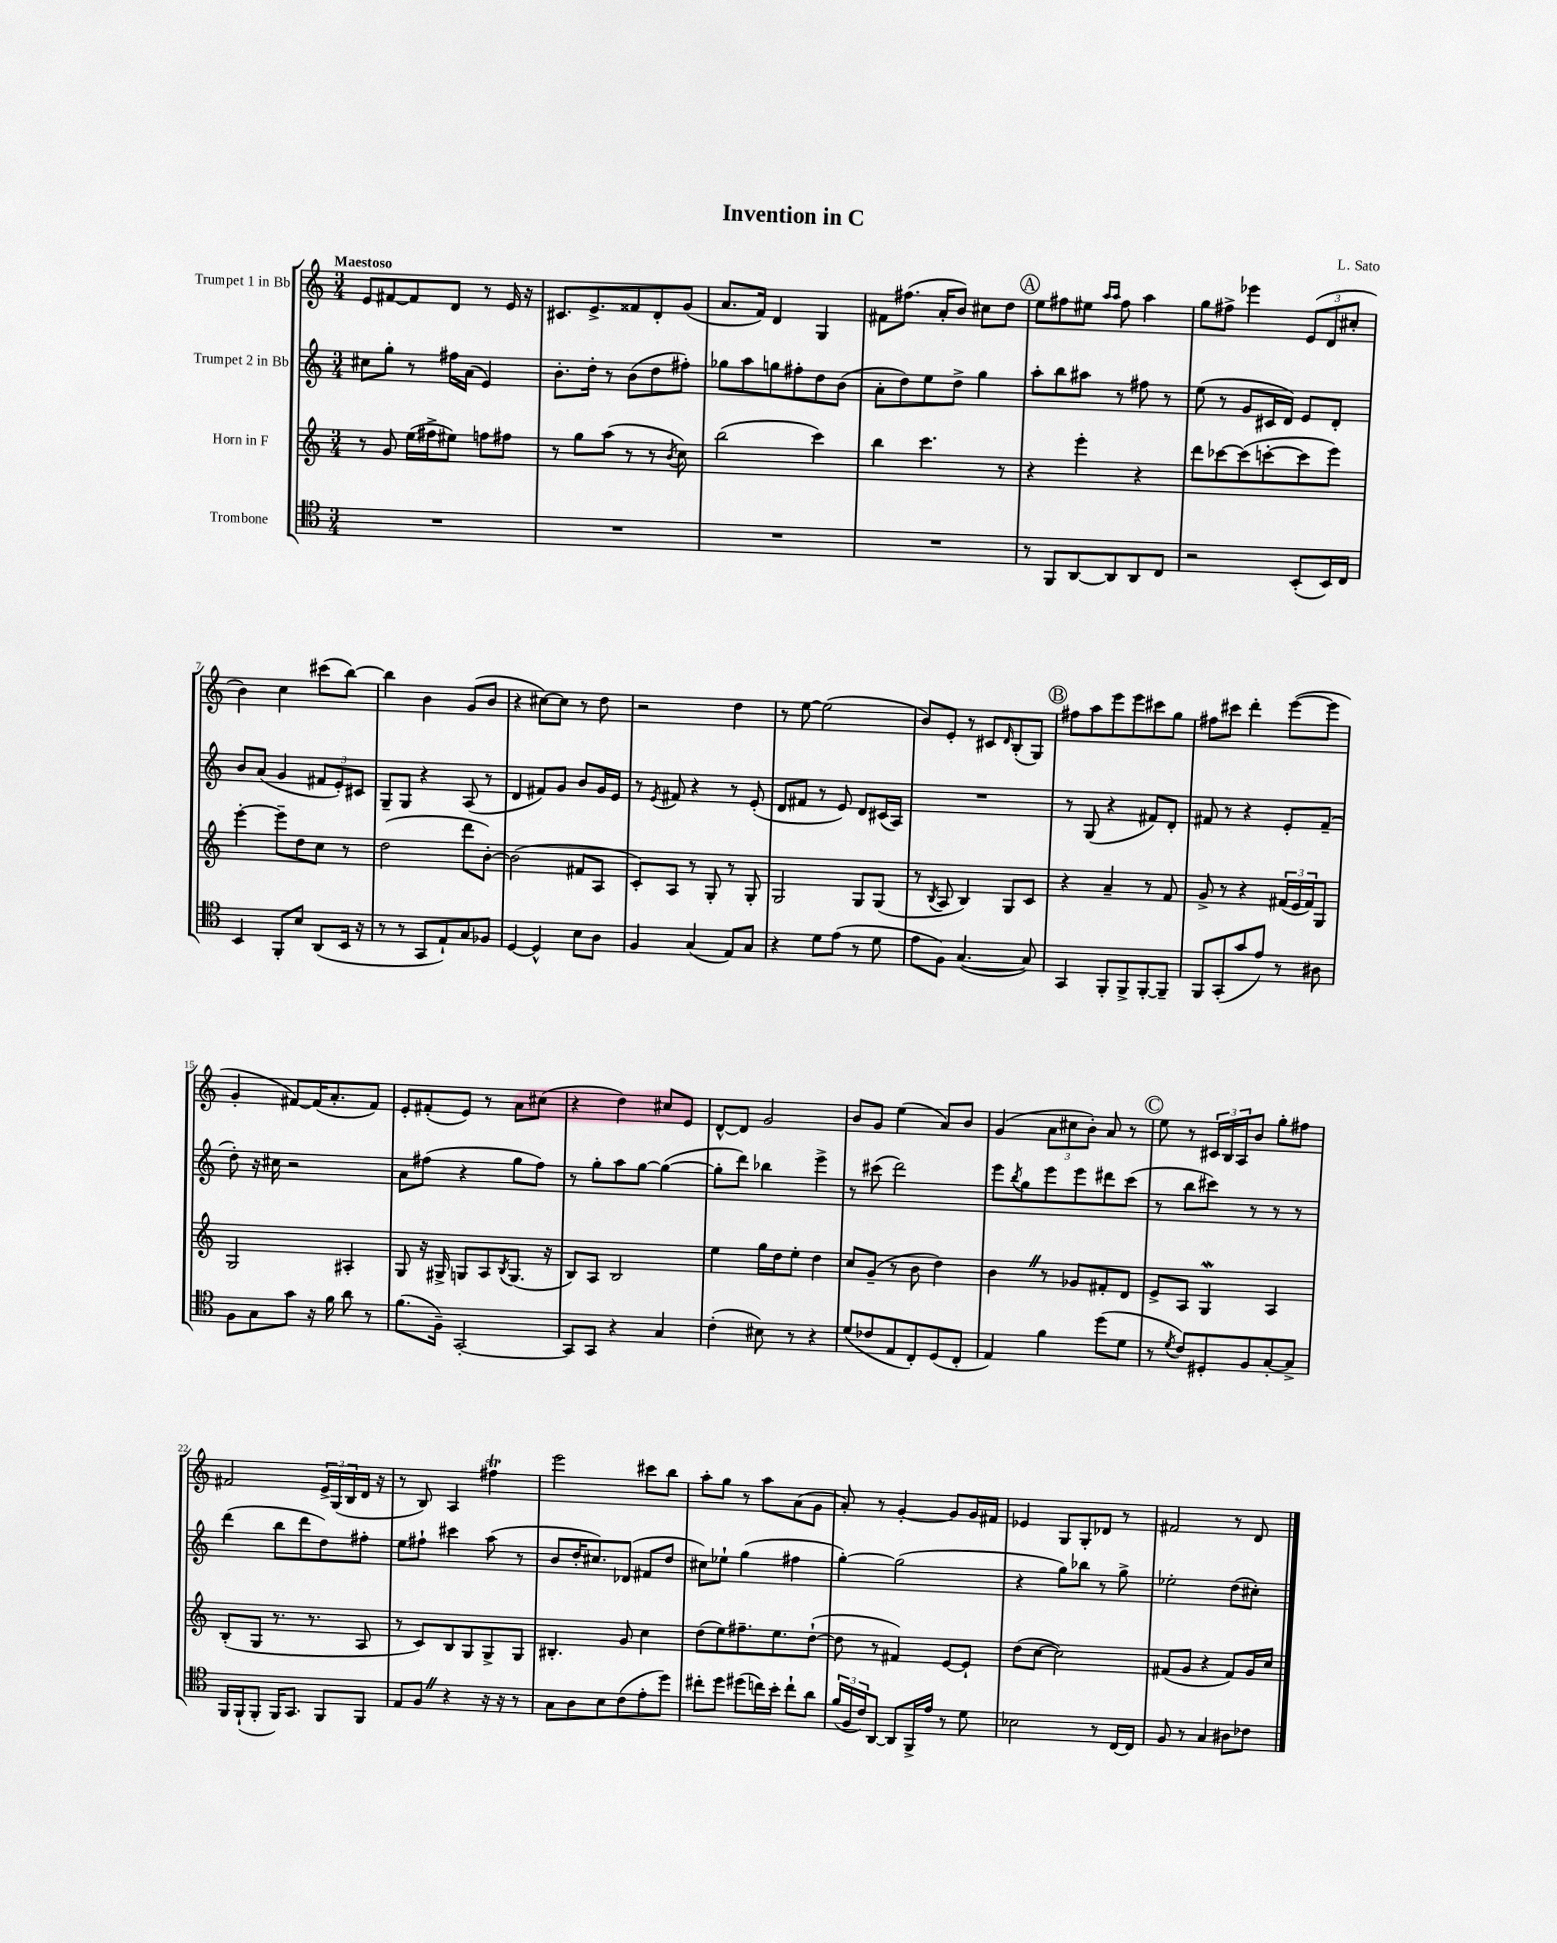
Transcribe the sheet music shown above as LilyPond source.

\header { title = "Invention in C" composer = "L. Sato" }
<<
\new StaffGroup <<
\new Staff = "s0" \with { instrumentName = "Trumpet 1 in Bb" } {
    \clef treble \key c \major \numericTimeSignature \time 3/4 \tempo "Maestoso"
    e'8 fis'8~ fis'8 d'8 r8 e'16 r16 |
    cis'8. e'8.-> fisis'8 d'8-. g'8( |
    a'8. f'16) d'4 g4 |
    fis'8 fis''8.( a'16-. b'8) cis''8 d''8 |
    \mark \markup { \circle "A" } e''8 fis''8 eis''8 \grace { a''16 a''16 } fis''8 a''4 |
    g''8 fis''8-> ees'''4 \tuplet 3/2 { e'8( d'8 cis''8-. } |
    b'4) c''4 cis'''8( b''8~) |
    b''4 b'4 g'8( b'8 |
    r4 cis''8~) cis''8 r8 d''8 |
    r2 d''4 |
    r8 e''8~ e''2( |
    b'8) e'8-. r8 cis'8 \grace { d'16 } b8-.( g8) |
    \mark \markup { \circle "B" } fis''8 a''8 e'''8 e'''8 cis'''8 g''8 |
    fis''8 cis'''8 d'''4-. e'''8~( e'''8 |
    g'4-. fis'8~) fis'16( a'8.-. fis'8) |
    e'8-. fis'8-.( e'8) r8 a'8 cis''8( |
    r4 d''4) cis''8 e'8 |
    d'8~-^ d'8 g'2 |
    b'8 g'8 e''4( a'8) b'8 |
    g'4( \tuplet 3/2 { a'8 cis''8 b'8-.) } a'8 r8 |
    \mark \markup { \circle "C" } e''8 r8 \tuplet 3/2 { cis'16 b16 a16 } b'8 g''8-. fis''8 |
    fis'2 \tuplet 3/2 { e'16-> g16( b16 } d'16 r16 |
    r8 b8) a4 fis''4\trill |
    e'''2 cis'''8 b''8 |
    a''8-. g''8 r8 a''8 a'8( g'8 |
    a'8-.) r8 g'4~-. g'8 g'16 fis'16 |
    ees'4 g8 g8-. des'8 r8 |
    fis'2 r8 d'8 \bar "|." |
}
\new Staff = "s1" \with { instrumentName = "Trumpet 2 in Bb" } {
    \clef treble \key c \major \numericTimeSignature \time 3/4
    cis''8 g''8-. r8 fis''16 a'16( e'4) |
    b'8.-. d''16-. r8 b'8( d''8 fis''8-.) |
    ges''8 a''8 g''8 fis''8-. d''8 b'8( |
    a'8-. d''8) e''8 d''8-> g''4 |
    \mark \markup { \circle "A" } a''8-. b''8 ais''8 r8 fis''8 r8 |
    e''8( r8 g'8 cis'16 d'16) e'8 d'8-. |
    b'8 a'8( g'4 \tuplet 3/2 { fis'8 e'8-.) cis'8 } |
    g8-- g8 r4 a8( r8 |
    d'4 fis'8) g'8 b'8 g'16 e'16 |
    r8 \acciaccatura { e'8 } fis'8 r4 r8 e'8-.( |
    d'8 fis'8 r8 e'8) d'8 cis'16( a16) |
    R2. |
    \mark \markup { \circle "B" } r8 g8( r4 fis'8) d'8-. |
    fis'8 r8 r4 e'8-. fis'8--( |
    d''8-.) r16 cis''16 r2 |
    a'8 fis''8( r4 g''8 fis''8) |
    r8 g''8-. a''8 g''8~ g''4~( |
    g''8-. d'''8) bes''4 e'''4-> |
    r8 cis'''8( d'''2) |
    e'''8 \acciaccatura { b''8 } g''8 e'''8 e'''8 dis'''8 c'''8( |
    \mark \markup { \circle "C" } r8 b''8 cis'''8) r8 r8 r8 |
    d'''4( b''8 d'''8 d''8) fis''8-. |
    e''8 fis''8-! cis'''4 a''8( r8 |
    b'8 d''16-. cis''8.) des'8( fis'8 d''8 |
    cis''8) ees''8-! g''4( fis''4 |
    g''4~-.) g''2( |
    r4 g''8) bes''8 r8 g''8-> |
    ees''2-. d''8( cis''8-.) \bar "|." |
}
\new Staff = "s2" \with { instrumentName = "Horn in F" } {
    \clef treble \key c \major \numericTimeSignature \time 3/4
    r8 g'8 e''16( fis''16-> eis''8) f''8 fis''8 |
    r8 g''8 a''8( r8 r8 \acciaccatura { b'8 } c''8) |
    b''2( c'''4) |
    b''4 c'''4. r8 |
    \mark \markup { \circle "A" } r4 e'''4-. r4 |
    d'''8 ces'''8~ ces'''8( c'''8~-. c'''8 e'''8) |
    e'''4~-. e'''8-- d''8 c''8 r8 |
    d''2( d'''8 b'8~-.) |
    b'2( fis'8 a8 |
    c'8-.) a8 r8 g8-. r8 g8-. |
    g2 g8 g8( |
    r8 \acciaccatura { b8 } a8 b4) g8 c'8 |
    \mark \markup { \circle "B" } r4 a'4-- r8 f'8 |
    g'8-> r8 r4 \tuplet 3/2 { fis'16( e'16 fis'16) } g8 |
    g2 ais4-. |
    g8 r16 gis16-> g8 a8 \acciaccatura { b8 } g8.( r16 |
    b8) a8 b2 |
    e''4 g''16 d''16 e''8-. d''4 |
    c''8 g'8--( r8 b'8 d''4) |
    b'4 \once \override BreathingSign.text = \markup { \musicglyph "scripts.caesura.straight" } \breathe r8 ges'8 fis'8-. d'8 |
    \mark \markup { \circle "C" } e'8-> a8 g4\mordent a4 |
    b8-.( g8 r8. r8. a8 |
    r8 c'8) b8 g8 g8-> g8 |
    bis4.-. g'8 c''4 |
    d''8( e''8) fis''8.-- e''8. d''8~-!( |
    d''8 r8 fis'4) e'8~ e'8-! |
    d''8( c''8~ c''2) |
    fis'8( g'8 r4 fis'8) g'16 c''16 \bar "|." |
}
\new Staff = "s3" \with { instrumentName = "Trombone" } {
    \clef tenor \key c \major \numericTimeSignature \time 3/4
    R2. |
    R2. |
    R2. |
    R2. |
    \mark \markup { \circle "A" } r8 f,8 a,8~ a,8 a,8 c8 |
    r2 b,8-.( b,16) c16 |
    b,4 f,8-. b8 a,8( b,16 r16 |
    r8 r8 g,8 e8-!) g8 fes8 |
    d4~ d4-^ b8 a8 |
    f4 g4( e8) g8 |
    r4 d'8 e'8( r8 d'8 |
    e'8 f8) g4.~( g8) |
    \mark \markup { \circle "B" } g,4 f,8-. f,8-> f,8~-. f,8-- |
    f,8 g,8-.( g'8 e'8) r8 ais8 |
    f8 g8 g'8 r16 f'16 a'8 r8 |
    f'8.( f16--) g,2~-. |
    g,8 g,8 r4 g4 |
    c'4-.( bis8) r8 r4 |
    d'8( ces'8 e8 c8-.) d8( c8-. |
    e4) f'4 d''8( d'8 |
    \mark \markup { \circle "C" } r8 \acciaccatura { d'8 } c'8) dis8-. f8 g8~-. g8-> |
    f,16 f,16-!( f,8-. f,16) g,8. f,8 f,8 |
    e8 f8 \once \override BreathingSign.text = \markup { \musicglyph "scripts.caesura.straight" } \breathe r4 r16 r16 r8 |
    g8 a8 b8 c'8( e'8-. d''8) |
    cis''8-. d''8 dis''8( c''16) b'16-. c''8-! a'8 |
    \tuplet 3/2 { f'16( f16 c'16) } a,8~ a,8 f,16-> e'16 r8 d'8 |
    bes2 r8 c16~ c16 |
    f8 r8 g4 ais8 ces'8 \bar "|." |
}
>>
>>
